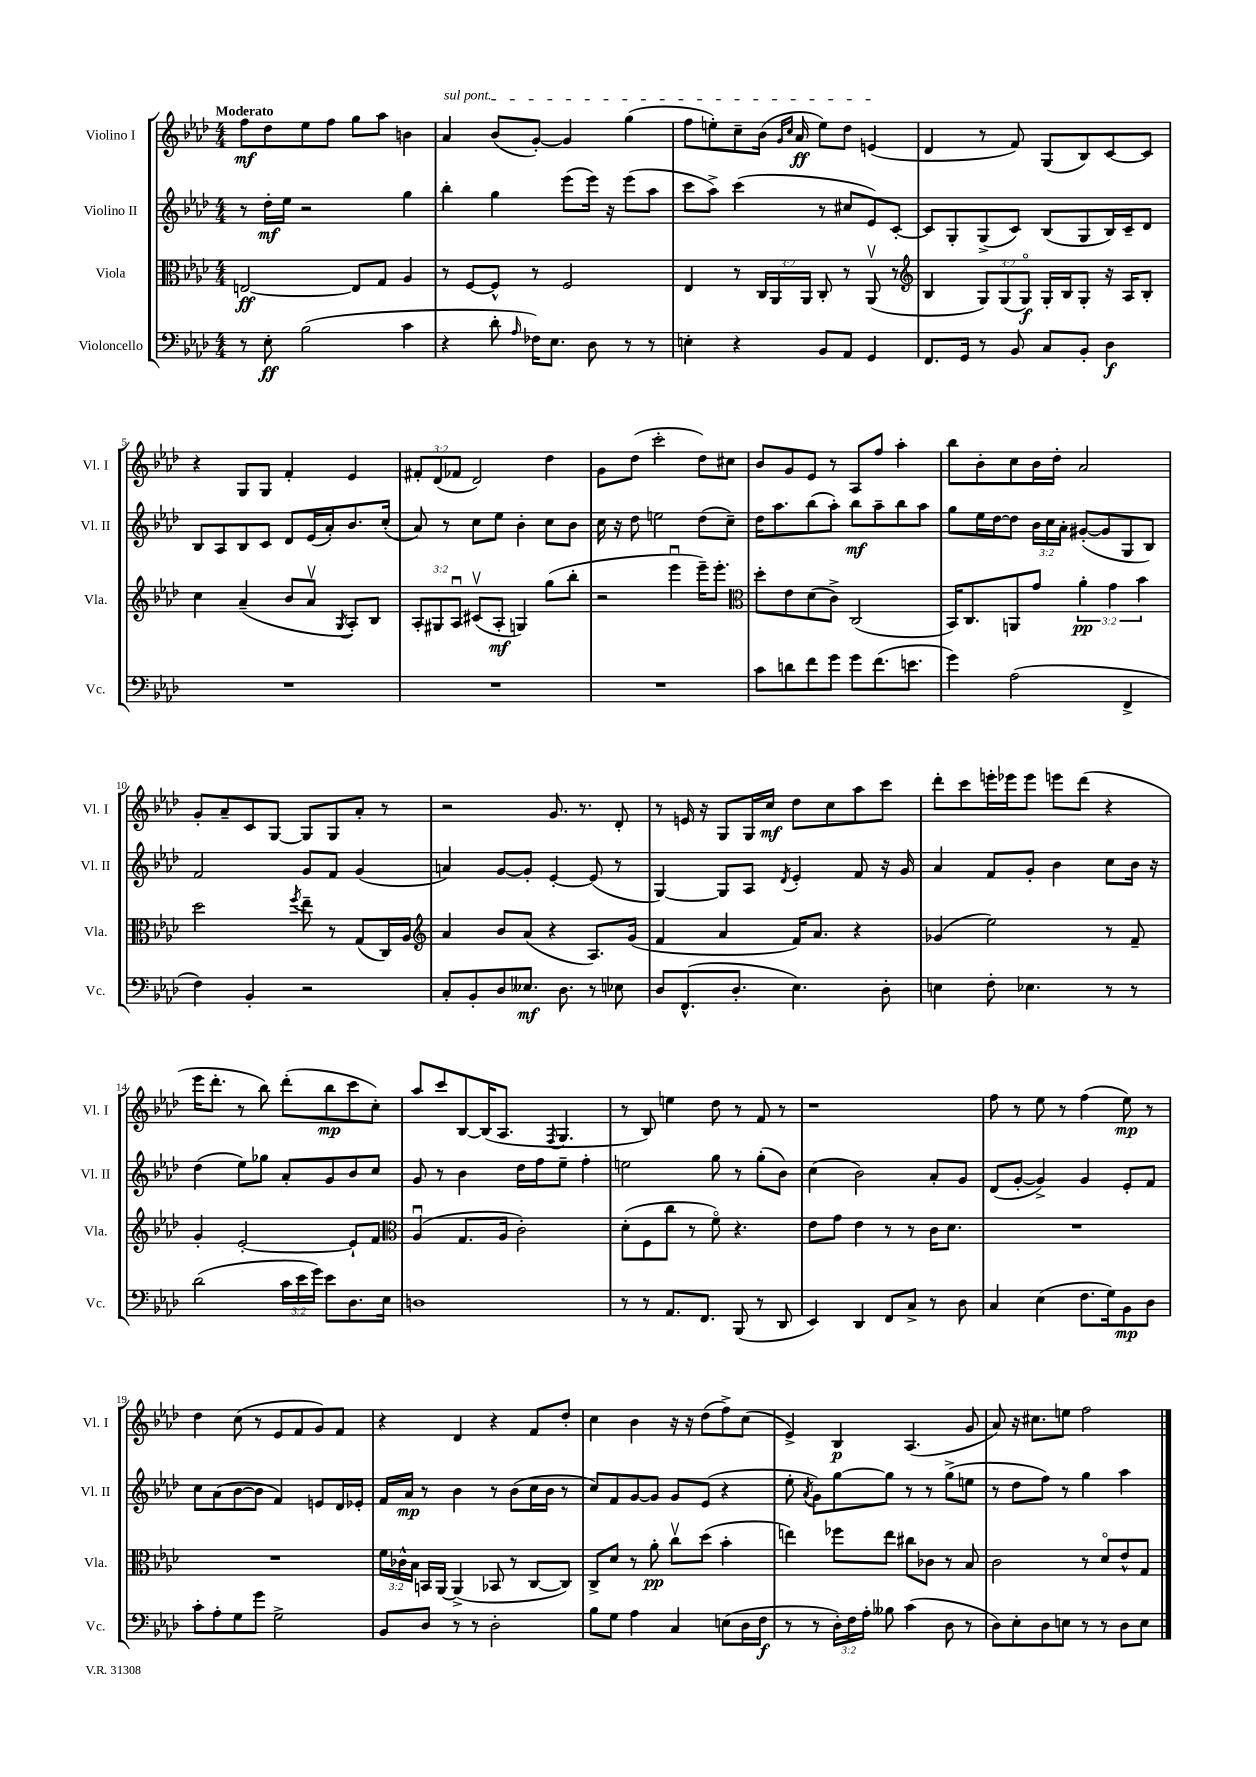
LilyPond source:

<<
\new StaffGroup <<
\new Staff = "s0" \with { instrumentName = "Violino I" shortInstrumentName = "Vl. I" } {
    \clef treble \key aes \major \numericTimeSignature \time 4/4 \override Staff.TupletNumber.text = #tuplet-number::calc-fraction-text \tempo "Moderato"
    \autoBeamOff f''8[\mf des''8 ees''8 f''8] g''8[ aes''8] b'4 |
    \once \override TextSpanner.bound-details.left.text = \markup { \italic "sul pont." } aes'4\startTextSpan bes'8[( g'8]~-.) g'4 g''4( |
    f''8[ e''8-.) c''8-- bes'16]( \grace { g'16[ c''16] } aes'16\ff e''8[) des''8] e'4\stopTextSpan( |
    des'4 r8 f'8) g8[( bes8) c'8~ c'8] |
    r4 g8[ g8] f'4-. ees'4 |
    \tuplet 3/2 { fis'8[-. des'8( fes'8] } des'2) des''4 |
    g'8[ des''8]( c'''2-. des''8[) cis''8] |
    bes'8[ g'8 ees'8] r8 aes8[ f''8] aes''4-. |
    bes''8[ bes'8-. c''8 bes'16 des''16]-. aes'2 |
    g'8[-. aes'8-- c'8 g8]~ g8[ g8 aes'8]-. r8 |
    r2 g'8. r8. des'8-. |
    r8 e'16 r16 g8[ g16 c''16]\mf des''8[ c''8 aes''8 c'''8] |
    des'''8[-. c'''8 e'''16-. ees'''16 ees'''8] e'''8[ des'''8]( r4 |
    ees'''16[ des'''8.]-. r8 bes''8) des'''8[-.( bes''8\mp c'''8 c''8]-.) |
    aes''8[ c'''8 bes8~ bes16( aes8.] \acciaccatura { f8 } g4. |
    r8 bes8) e''4 des''8 r8 f'8 r8 |
    r1 |
    f''8 r8 ees''8 r8 f''4( ees''8\mp) r8 |
    des''4 c''8( r8 ees'8[ f'8 g'8) f'8] |
    r4 des'4 r4 f'8[ des''8]-. |
    c''4 bes'4 r16 r16 des''8[( f''8->) c''8]( |
    ees'4->) bes4\p aes4.( g'8 |
    aes'8) r16 cis''8.[ e''8] f''2 \bar "|." |
}
\new Staff = "s1" \with { instrumentName = "Violino II" shortInstrumentName = "Vl. II" } {
    \clef treble \key aes \major \numericTimeSignature \time 4/4 \override Staff.TupletNumber.text = #tuplet-number::calc-fraction-text
    \autoBeamOff r8 des''16[-.\mf ees''16] r2 g''4 |
    bes''4-. g''4 ees'''8[( ees'''16]) r16 ees'''8[( aes''8] |
    c'''8[ aes''8]->) c'''4( r8 cis''8[ ees'8) c'8]~-. |
    c'8[ g8-. g8->( c'8]) bes8[( g8 bes16) c'16-- des'8] |
    bes8[ aes8 bes8 c'8] des'8[ ees'16( aes'16-.) bes'8. c''16]-.( |
    aes'8) r8 c''8[ ees''8] bes'4-. c''8[ bes'8] |
    c''16 r16 des''8 e''2 des''8[( c''8]--) |
    des''16[ aes''8. bes''8( aes''8]-.) bes''8[\mf aes''8-- bes''8 aes''8] |
    g''8[ ees''16 des''16~ des''8] \tuplet 3/2 { bes'16[ c''16 aes'16]-. } gis'8[~-.( gis'8 g8 bes8]) |
    f'2 g'8[ f'8] g'4( |
    a'4) g'8[~ g'8]-. ees'4~-. ees'8( r8 |
    g4~) g8[ aes8] \acciaccatura { des'8 } ees'4-. f'8 r16 g'16 |
    aes'4 f'8[ g'8]-. bes'4 c''8[ bes'16] r16 |
    des''4( ees''8[) ges''8] aes'8[-. g'8 bes'8 c''8] |
    g'8 r8 bes'4 des''16[ f''16 ees''8]-- f''4-. |
    e''2 g''8 r8 g''8[-.( bes'8]) |
    c''4( bes'2) aes'8[-. g'8] |
    des'8[( g'8]~-. g'4->) g'4 ees'8[-. f'8] |
    c''8[ aes'8( bes'8~ bes'8] f'4) e'8[ des'16 ees'16]-. |
    f'16[ aes'16]\mp r8 bes'4 r8 bes'8[( c''16 bes'16] r8 |
    c''8[) f'8 g'8~ g'8] g'8[ ees'8]( r4 |
    ees''8-. \acciaccatura { aes'8 } g'8[) g''8~ g''8] r8 r8 g''8[->( e''8] |
    r8 des''8[ f''8]) r8 g''4 aes''4 \bar "|." |
}
\new Staff = "s2" \with { instrumentName = "Viola" shortInstrumentName = "Vla." } {
    \clef alto \key aes \major \numericTimeSignature \time 4/4 \override Staff.TupletNumber.text = #tuplet-number::calc-fraction-text
    \autoBeamOff e2~\ff e8[ g8] aes4 |
    r8 f8[~ f8]-^ r8 f2 |
    ees4 r8 \tuplet 3/2 { c16[ aes,16 aes,16] } c8-. r8 aes,8\upbow( r8 |
    \clef treble bes4 \tuplet 3/2 { g8[) g8( g8]\flageolet\f) } g16[-. bes16 g8]-. r16 aes16[ bes8]-. |
    c''4 aes'4--( bes'8[ aes'8]\upbow \acciaccatura { g8 } aes8[-.) bes8] |
    \tuplet 3/2 { aes8[-. gis8 aes8]\downbow } cis'8[\upbow( aes8]-.\mf g4) g''8[( bes''8]-. |
    r2 ees'''4\downbow ees'''16[--) ees'''8.]-. |
    \clef alto des''8[-. ees'8 des'8( c'8]->) c2( |
    bes,16[) c8. a,8 g'8] \tuplet 3/2 { aes'4-.\pp g'4 bes'4 } |
    des''2 \acciaccatura { f''8 } ees''8-- r8 g8[( c16) aes16] |
    \clef treble aes'4 bes'8[ aes'8]( r4 aes8.[) g'16]( |
    f'4 aes'4 f'16[) aes'8.] r4 |
    ges'4( ees''2) r8 f'8-- |
    g'4-. ees'2~-. ees'8[-! f'8] |
    \clef alto aes4\downbow( g8.[ aes16] c'2-.) |
    des'8[-.( f8 c''8] r8 f'8\flageolet) r4. |
    ees'8[ g'8] ees'4 r8 r8 c'16[ des'8.] |
    R1 |
    R1 |
    \tuplet 3/2 { f'16[ ces'16-^ bes16] } b,16[ aes,16]~ aes,4->( bes,8 r8 c8[~ c8]) |
    c8[-> des'8] r8 aes'8-.\pp c''8[\upbow des''8]( bes'4-. |
    e''4) fes''8[ e''8] cis''8[ ces'8] r8 bes8 |
    c'2 r8 des'8[\flageolet ees'8-^ g8] \bar "|." |
}
\new Staff = "s3" \with { instrumentName = "Violoncello" shortInstrumentName = "Vc." } {
    \clef bass \key aes \major \numericTimeSignature \time 4/4 \override Staff.TupletNumber.text = #tuplet-number::calc-fraction-text
    \autoBeamOff r8 ees8-.\ff bes2( c'4 |
    r4 des'8-. \grace { aes16 } fes16[) ees8.] des8 r8 r8 |
    e4-. r4 bes,8[ aes,8] g,4 |
    f,8.[ g,16] r8 bes,8 c8[ bes,8]-. des4\f |
    R1 |
    R1 |
    R1 |
    c'8[ d'8 f'8 g'8] g'8[ f'8.( e'8.] |
    g'4) aes2( f,4-> |
    f4) bes,4-. r2 |
    c8[-. bes,8-. des8 eeses8.]\mf des8. r8 ees8 |
    des8[ f,8.-^( des8.]-. ees4.) des8-. |
    e4 f8-. ees4. r8 r8 |
    des'2( \tuplet 3/2 { c'16[ ees'16 g'16]) } ees'8[ des8. ees16] |
    d1 |
    r8 r8 aes,8.[ f,8.] bes,,8( r8 des,8 |
    ees,4) des,4 f,8[ c8]-> r8 des8 |
    c4 ees4( f8.[ g16) bes,8\mp des8] |
    c'8[-. aes8-. g8 g'8] g2-> |
    bes,8[ des8] r8 r8 des2-. |
    bes8[ g8] aes4 c4 e8[( des16 f16]\f |
    r8 r8 \tuplet 3/2 { des16[-.) f16 aes16]-. } beses8 c'4( des8 r8 |
    des8[) ees8-. des8 e8] r8 r8 des8[ e8] \bar "|." |
}
>>
>>
